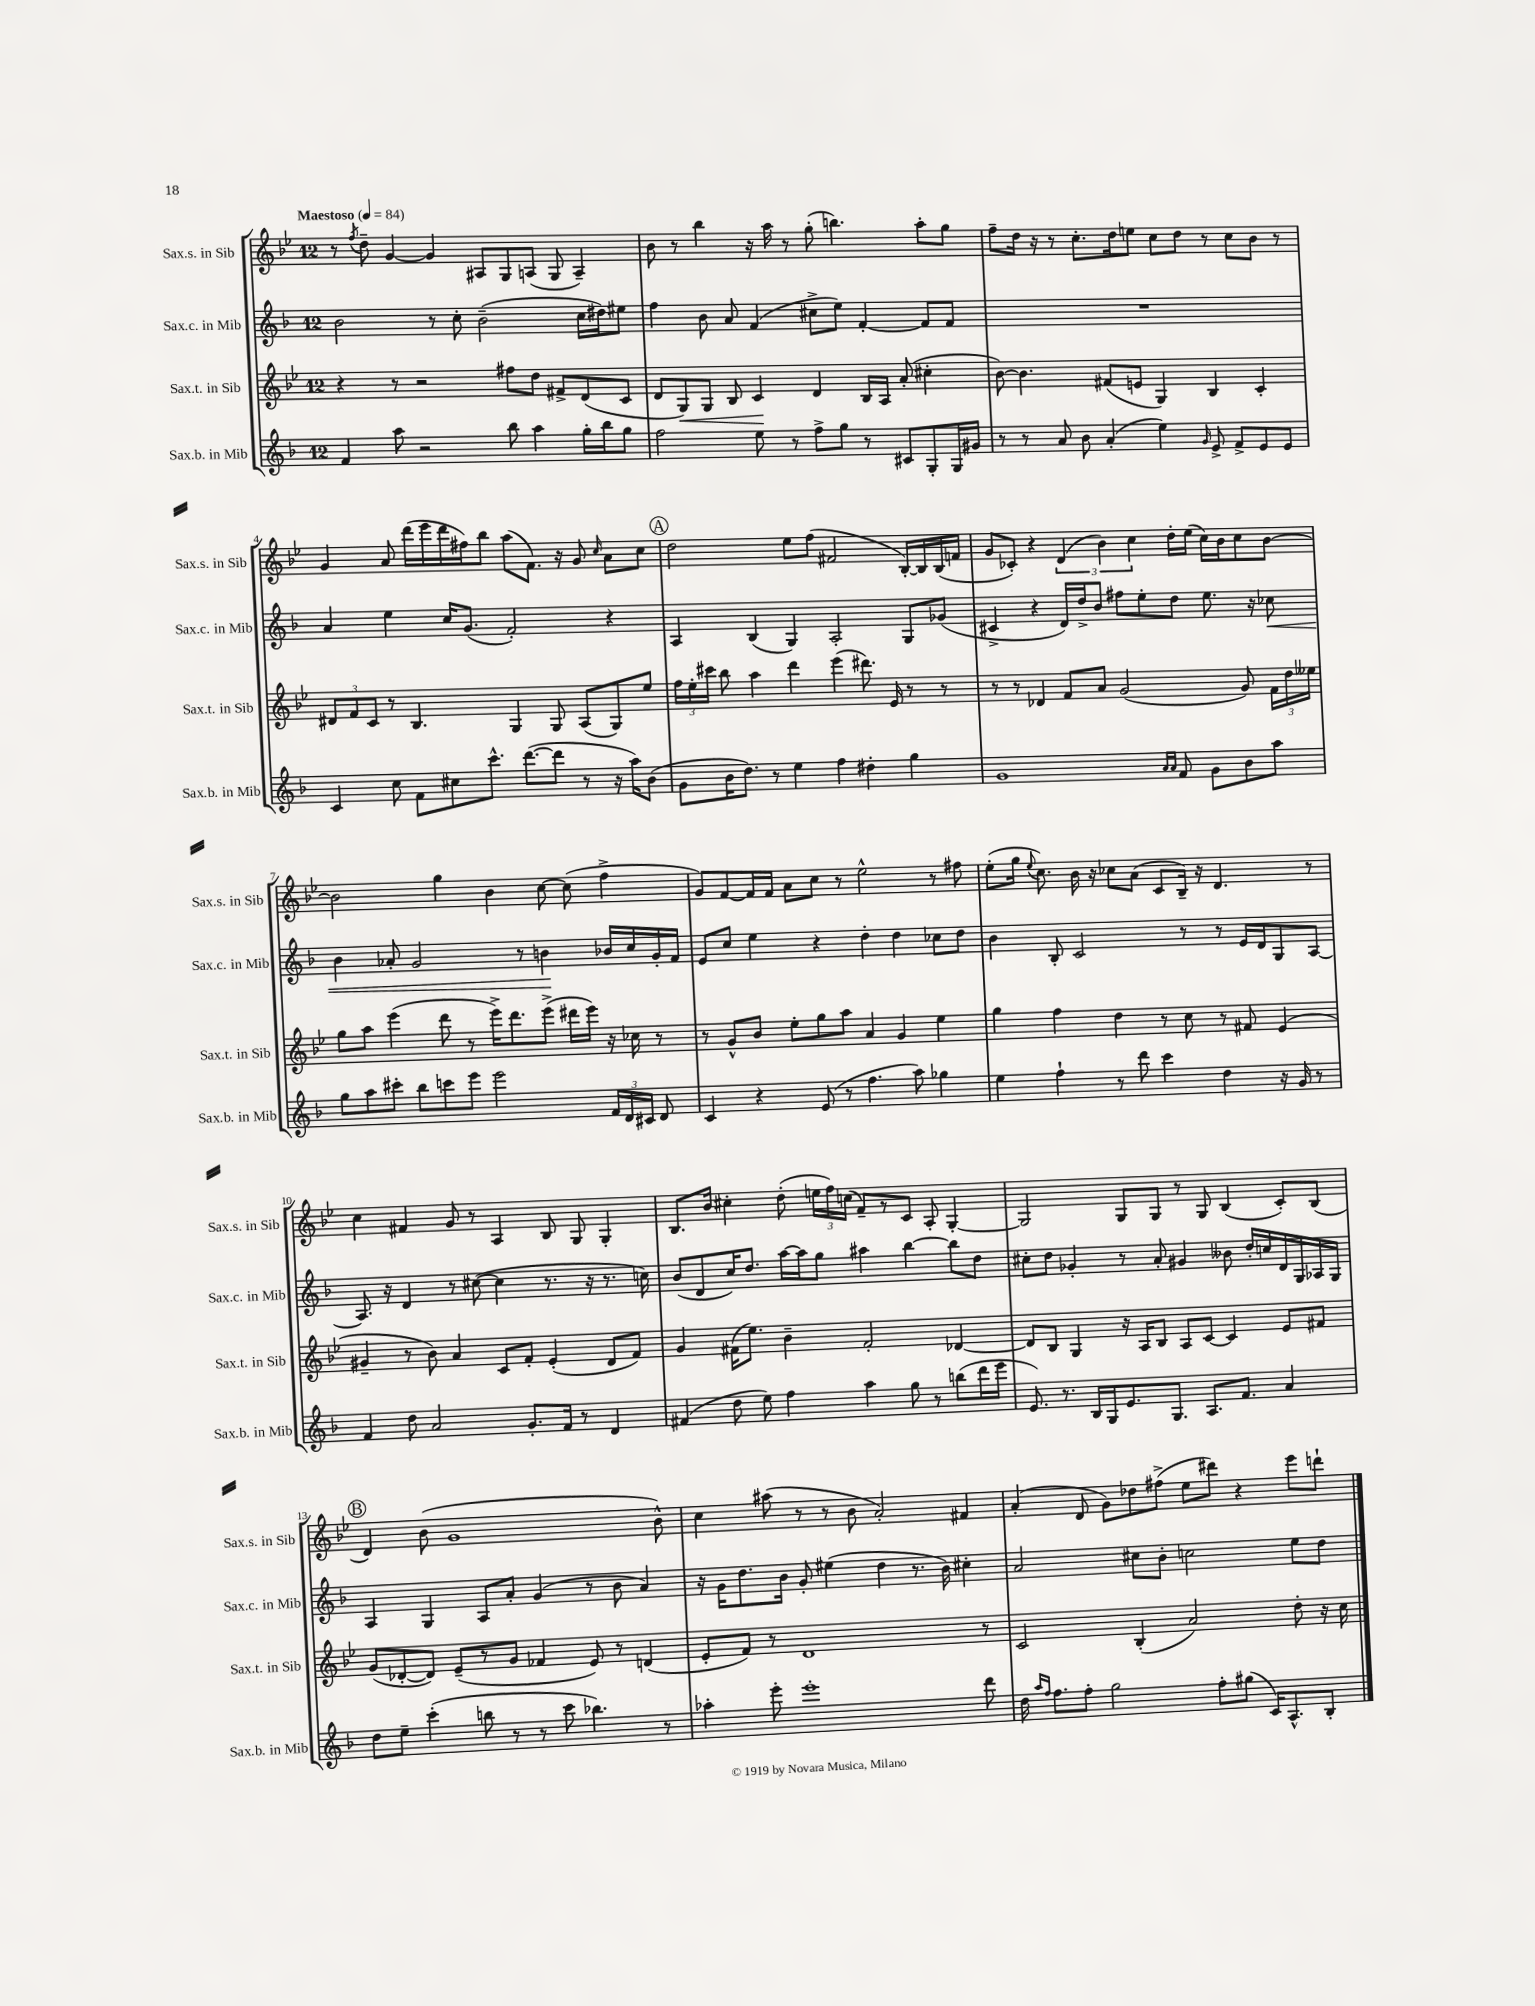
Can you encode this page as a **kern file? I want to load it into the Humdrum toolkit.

**kern	**kern	**dynam	**kern	**dynam	**kern
*part4	*part3	*part3	*part2	*part2	*part1
*staff4	*staff3	*staff3	*staff2	*staff2	*staff1
*I"Sax.b. in Mib	*I"Sax.t. in Sib	*	*I"Sax.c. in Mib	*	*I"Sax.s. in Sib
*I'Sax.b. in Mib	*I'Sax.t. in Sib	*	*I'Sax.c. in Mib	*	*I'Sax.s. in Sib
*clefG2	*clefG2	*	*clefG2	*	*clefG2
*k[b-]	*k[b-e-]	*	*k[b-]	*	*k[b-e-]
*M12/8	*M12/8	*	*M12/8	*	*M12/8
*MM84	*MM84	*	*MM84	*	*MM84
=1	=1	=1	=1	=1	=1
!	!	!	!	!	!LO:TX:a:B:t=Maestoso
4f/	4r	.	2b-\	.	8r
.	.	.	.	.	8qff/
.	.	.	.	.	8dd~\
8aa\	8r	.	.	.	[4g/
2r	2r	.	.	.	.
.	.	.	8r	.	4g/]
.	.	.	8cc'\	.	.
.	.	.	(2b-~\	.	8A#X/L
8bb-\	8ff#X\L	.	.	.	8G/
4aa\	8dd\J	.	.	.	(8An/J
.	8f#X^/L	.	.	.	8G/
16gg'\LL	(8d/	.	16cc\LL	.	4A~/)
16bb-\J	.	.	16dd#X\J)	.	.
8gg\J	8c/J	.	8ee#X\J	.	.
=2	=2	=2	=2	=2	=2
2ff\	8d/L	.	4ff\	.	8b-\
!	!	!LO:HP:b	!	!	!
.	8G/)	<	.	.	8r
.	8G/J	.	8b-\	.	4bb-\
.	8B-/	.	8a/	.	.
8ee\	4c/	.	(4f/	.	16r
.	.	.	.	.	16aa\
8r	.	.	.	.	8r
8ff^\L	4d/	[	8cc#X^\L	.	(8gg'\
8gg\J	.	.	8ee\J)	.	4.bbn\)
8r	16B-/LL	.	[4f'/	.	.
.	16A/JJ	.	.	.	.
8c#X/L	(8a'/	.	.	.	.
8G'/	4cc#X'\	.	8f/L]	.	8aa'\L
16G/L	.	.	8f/J	.	8gg\J
16g#X/JJ	.	.	.	.	.
=3	=3	=3	=3	=3	=3
8r	[8b-\)	.	1.r	.	8ff~\L
8r	4.b-\]	.	.	.	16dd\Jk
.	.	.	.	.	16r
8a/	.	.	.	.	8r
8b-\	.	.	.	.	8.cc'\L
(4a'/	(8f#X/L	.	.	.	.
.	.	.	.	.	16dd\k
.	8en/J	.	.	.	8een\J
4ee\)	4G/)	.	.	.	8cc\L
.	.	.	.	.	8dd\J
16qqg/	.	.	.	.	.
8e^/	4B-/	.	.	.	8r
8f^/L	.	.	.	.	8cc\L
8e/	4c'/	.	.	.	8b-\J
8e/J	.	.	.	.	8r
!!LO:LB:g=z
=4	=4	=4	=4	=4	=4
4c/	12d#X/L	.	4a/	.	4g/
.	12f/	.	.	.	.
.	12c/J	.	.	.	.
8cc\	8r	.	4ee\	.	8a/
8f\L	4.B-/	.	.	.	(16ddd\LL
.	.	.	.	.	16eee-\
8cc#X\	.	.	16cc/KL	.	16ddd\
.	.	.	(8.g/J	.	16ff#X\J)
8.ccc^^\J	.	.	.	.	8bb-\J
.	4G/	.	2f'/)	.	(8aa\L
([8.ddd\L	.	.	.	.	.
.	.	.	.	.	8.f\J)
8ddd\J]	8G/	.	.	.	.
.	.	.	.	.	16r
8r	(8A/L	.	.	.	8g/
.	.	.	.	.	16qqcc/
16r	8G/)	.	4r	.	8a\L
16aa\KL)	.	.	.	.	.
(8b-\J	8ee-/J	.	.	.	8cc\J
!!LO:REH:place=s1:t=A
=5	=5	=5	=5	=5	=5
8g\L	24ff\LL	.	4A/	.	2dd\
.	24ee-'\	.	.	.	.
.	24ccc#X\JJ	.	.	.	.
16b-\K	8bb-\	.	.	.	.
8.dd\J)	.	.	.	.	.
.	4aa\	.	(4B-/	.	.
8r	.	.	.	.	.
4ee\	4ddd\	.	4G/)	.	8ee-\L
.	.	.	.	.	(8ff\J
4ff\	(4eee-\	.	2A'/	.	2f#X/
4dd#X'\	8.ddd#X\)	.	.	.	.
.	16e-/	.	.	.	.
4gg\	8r	.	8G/L	.	[16B-'/LL)
.	.	.	.	.	16B-/]
.	8r	.	(8g-X/J	.	(16B-/
.	.	.	.	.	16fn/JJ
=6	=6	=6	=6	=6	=6
1g	8r	.	4c#X^/	.	8g/L
.	8r	.	.	.	8c-X'/J)
.	4d-X/	.	4r	.	4r
.	8f/L	.	16d/LL)	.	(6d/
.	.	.	16dd^/J	.	.
.	8a/J	.	8b-/J	.	.
.	.	.	.	.	6b-\)
.	(2g/	.	8ff#X\L	.	.
.	.	.	.	.	6cc\
.	.	.	8ee'\	.	.
16qqa/LL	.	.	.	.	.
16qqa/JJ	.	.	.	.	.
8f/	.	.	8dd\J	.	16dd'\LL
.	.	.	.	.	(16ee-\JJ
8g\L	.	.	8.ee\	.	16cc\LL)
.	.	.	.	.	16b-\J
8b-\	8g/)	.	.	.	8cc\
.	.	.	16r	.	.
!	!	!	!	!LO:HP:b	!
8aa\J	24f\LL	.	8cc-X\	<	[8b-\J
.	24dd\	.	.	.	.
.	24ee--X\JJ	.	.	.	.
!!LO:LB:g=z
=7	=7	=7	=7	=7	=7
8gg\L	8gg\L	.	4b-\	.	2b-\]
8aa\	8aa\J	.	.	.	.
8ccc#X'\J	(4eee-\	.	8a-X'/	.	.
8bb-\L	.	.	2g/	.	.
8cccn\	8ddd\	.	.	.	4gg\
8eee\J	8r	.	.	.	.
2eee\	16eee-^\KL)	.	.	.	4b-\
.	8.ddd\	.	.	.	.
.	.	.	8r	.	.
.	(8eee-^\J	.	4bn\	.	[8cc\
.	16ddd#X\LL	.	.	.	(8cc\]
.	16eee-\JJ)	.	.	.	.
24f/LL	16r	.	16b-X/LL	[	4ff^\
24d/	.	.	.	.	.
.	16cc-X\	.	16cc/	.	.
24c#X/JJ	.	.	.	.	.
8d/	8r	.	16g'/	.	.
.	.	.	16f/JJ	.	.
=8	=8	=8	=8	=8	=8
4c/	8r	.	8e/L	.	8g/L)
.	8g^^/L	.	8cc/J	.	[8f/
4r	8b-/J	.	4ee\	.	16f/L]
.	.	.	.	.	16f/JJ
.	8ee-'\L	.	.	.	8a\L
(8e/	8gg\	.	4r	.	8cc\J
8r	8aa\J	.	.	.	8r
4.ff\	4a/	.	4dd'\	.	2ee-^^\
.	4g/	.	4dd\	.	.
8aa\)	.	.	.	.	.
4gg-X\	4ee-\	.	8cc-X\L	.	8r
.	.	.	8dd\J	.	8ff#X\
=9	=9	=9	=9	=9	=9
4ee\	4gg\	.	4b-\	.	(8ee-'\L
.	.	.	.	.	16gg\Jk
.	.	.	.	.	8qqee-/
.	.	.	.	.	8.cc\)
4ff`\	4ff\	.	8B-'/	.	.
.	.	.	2c/	.	16b-\
.	.	.	.	.	16r
8r	4dd\	.	.	.	8cc-X\L
8ddd\	.	.	.	.	(8a\J
4ccc\	8r	.	.	.	8c/L
.	8cc\	.	8r	.	16B-~/Jk)
.	.	.	.	.	16r
4dd\	8r	.	8r	.	4.d/
.	8f#X/	.	16e/LL	.	.
.	.	.	16d/J	.	.
16r	(4e-/	.	8G/	.	.
16g/	.	.	.	.	.
8r	.	.	[8A/J	.	8r
!!LO:LB:g=z
=10	=10	=10	=10	=10	=10
4f/	4g#X~/	.	8.A/]	.	4cc\
.	.	.	16r	.	.
8dd\	8r	.	4d/	.	4f#X/
2a/	8b-\)	.	.	.	.
.	4a/	.	8r	.	8g/
.	.	.	([8cc#X\	.	8r
.	8c/L	.	4cc#\]	.	4A/
8.g'/L	8f'/J	.	.	.	.
.	(4e-'/	.	8.r	.	8B-/
16f/Jk	.	.	.	.	.
8r	.	.	.	.	8G/
.	.	.	16r	.	.
4d/	8d/L	.	8.r	.	4G'/
.	8f/J)	.	.	.	.
.	.	.	16ccn\)	.	.
=11	=11	=11	=11	=11	=11
(4f#X/	4g/	.	(8b-/L	.	8.B-/L
.	.	.	8d/	.	.
.	.	.	.	.	16b-/Jk
8dd\	(16f#X\KL	.	16cc/K)	.	4cc#X'\
.	8.ee-\J)	.	8.dd/J	.	.
8ee\)	.	.	.	.	.
4ff\	4b-~\	.	[16aa\LL	.	(8dd'\
.	.	.	16aa\J]	.	.
.	.	.	8gg\J	.	24een\LL
.	.	.	.	.	24ff\)
.	.	.	.	.	(24ccn\JJ
4aa\	2f#'/	.	4aa#X\	.	8f~/L)
.	.	.	.	.	8r
8gg\	.	.	[4bb-\	.	8c/J
8r	.	.	.	.	8A'/
(8bbn\L	[4d-X/	.	8bb-\L]	.	[4G'/
16ddd\L	.	.	8dd\J	.	.
16eee\JJ	.	.	.	.	.
=12	=12	=12	=12	=12	=12
8.e/)	8d-/L]	.	8cc#X'\L	.	2G/]
.	8B-/J	.	8dd\J	.	.
8.r	.	.	.	.	.
.	4G/	.	4g-X'/	.	.
16B-/LL	.	.	.	.	.
16G/J	.	.	.	.	.
8.e/	16r	.	8r	.	8G/L
.	16A/KL	.	.	.	.
.	8B-/J	.	8a'/	.	8G/J
8.G/J	.	.	.	.	.
.	8A/L	.	4g#X/	.	8r
8.A/L	[8c/J	.	.	.	8G/
.	4c/]	.	8b--X\	.	(4B-/
8.f/J	.	.	.	.	.
.	.	.	16dd'/LL	.	.
.	.	.	16ccn/	.	.
4a/	8e-/L	.	16d/	.	8c'/L)
.	.	.	16G/	.	.
.	8f#X/J	.	16A-X/	.	(8B-/J
.	.	.	16G/JJ	.	.
!!LO:LB:g=z
!!LO:REH:place=s1:t=B
=13	=13	=13	=13	=13	=13
8dd\L	(8g/L	.	4A/	.	4d/)
8ee~\J	[8d-X'/	.	.	.	.
(4ccc'\	8d-/J])	.	4G/	.	(8b-\
.	(8e-~/L	.	.	.	1g
8bbn\	8r	.	8A/L	.	.
8r	8g/J	.	8a'/J	.	.
8r	4f-X/	.	(4g/	.	.
8ccc\	.	.	.	.	.
4.bb-X\)	8e-/)	.	8r	.	.
.	8r	.	8b-\	.	.
.	(4dn/	.	4a/)	.	.
8r	.	.	.	.	8b-^^\)
=14	=14	=14	=14	=14	=14
4aa-X'\	8e-'/L	.	16r	.	4cc\
.	.	.	16g\KL	.	.
.	8f/J)	.	8.dd\	.	.
8eee'\	8r	.	.	.	(8aa#X\
.	.	.	16b-\Jk	.	.
1eee'	1d	.	8g'/	.	8r
.	.	.	(4ee#X\	.	8r
.	.	.	.	.	8b-\
.	.	.	4dd\	.	2a'/)
.	.	.	8.r	.	.
.	.	.	16b-\)	.	.
.	.	.	4cc#X'\	.	4f#X/
8ddd\	8r	.	.	.	.
=15	=15	=15	=15	=15	=15
16dd\	2c/	.	2a/	.	(4a'/
16qqaa/LL	.	.	.	.	.
16qqff/JJ	.	.	.	.	.
8.ff\L	.	.	.	.	.
8ff'\J	.	.	.	.	8d/
2gg\	.	.	.	.	8g\L)
.	(4B-'/	.	8cc#X\L	.	8dd-X\
.	.	.	8b-'\J	.	(8ff#X^\J
.	2a/)	.	2ccn\	.	8ee-\L
8ff'\L	.	.	.	.	8ddd#X\J)
(8gg#X\J	.	.	.	.	4r
16c/KL)	.	.	.	.	.
8.A^^/	.	.	.	.	.
.	8dd'\	.	8ee\L	.	8eee-\L
8B-'/J	16r	.	8dd\J	.	8dddn`\J
.	16cc\	.	.	.	.
==	==	==	==	==	==
*-	*-	*-	*-	*-	*-
